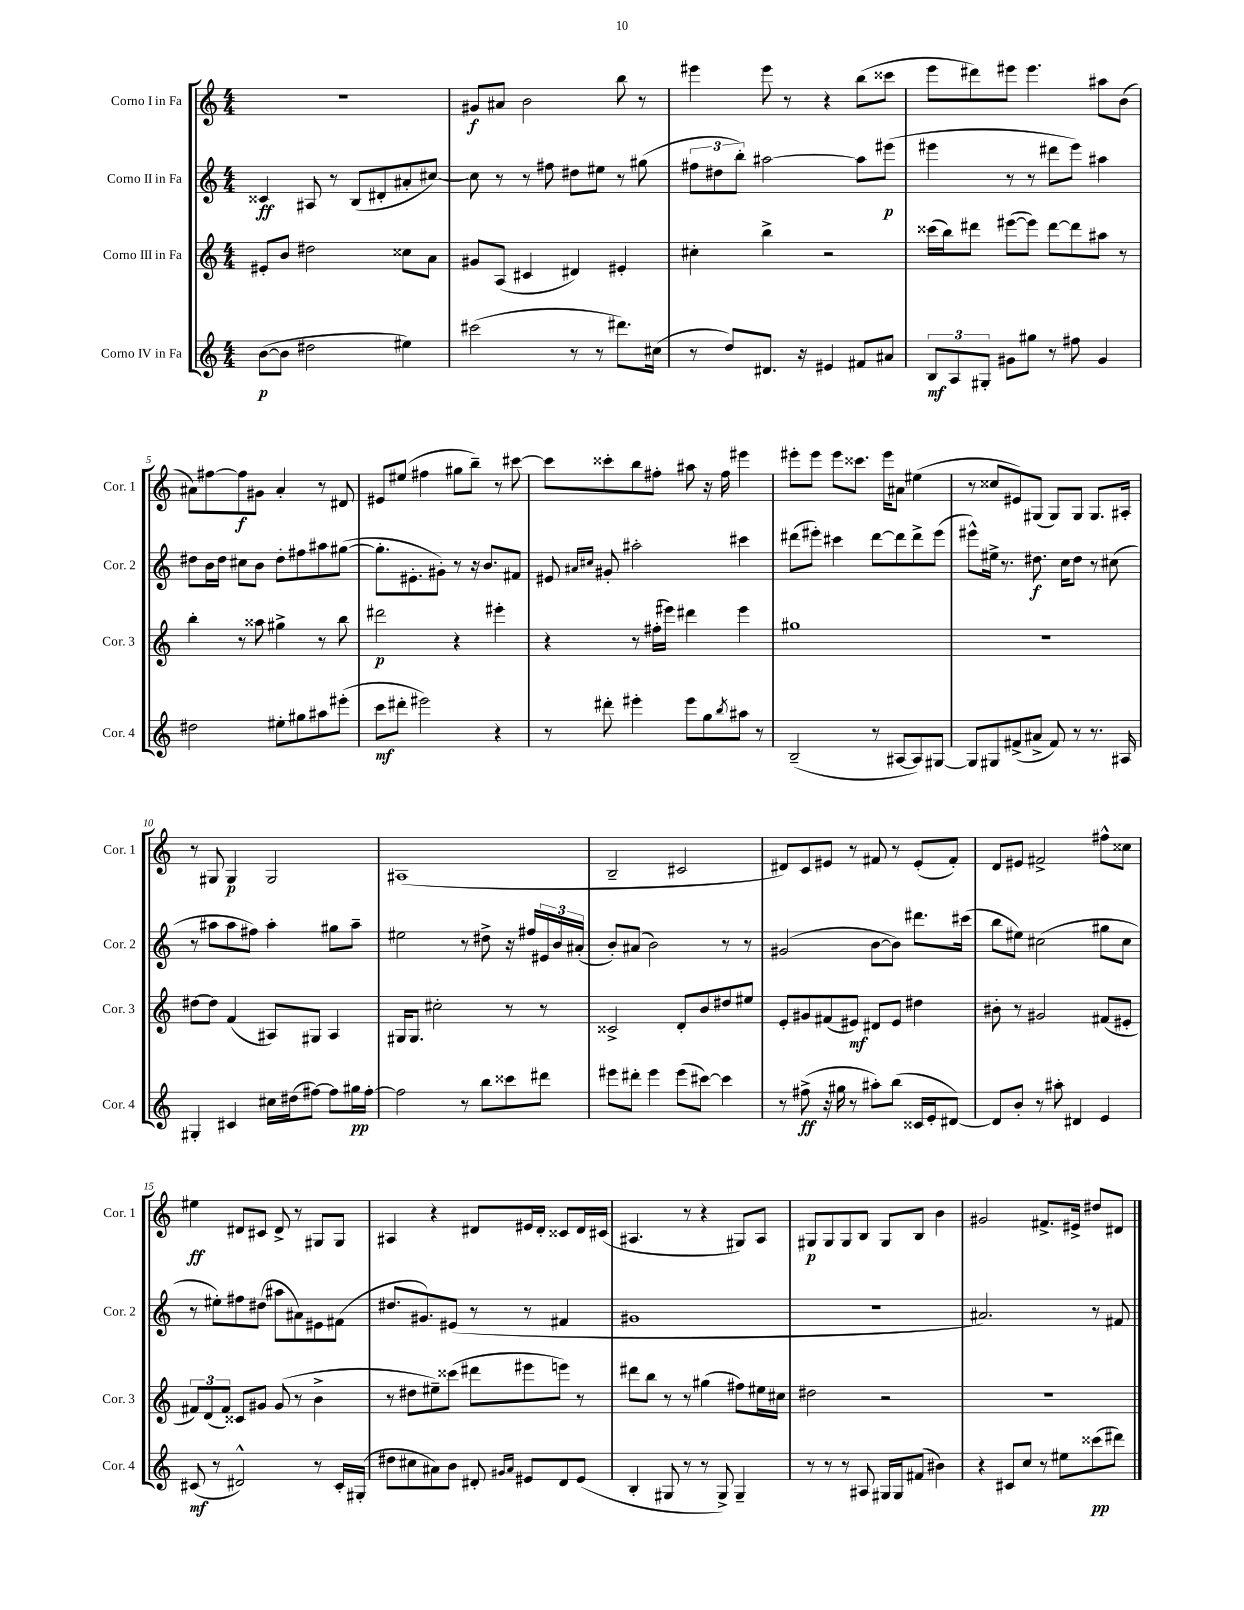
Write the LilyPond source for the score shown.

<<
\new StaffGroup <<
\new Staff = "s0" \with { instrumentName = "Corno I in Fa" shortInstrumentName = "Cor. 1" } {
    \clef treble \key c \major \numericTimeSignature \time 4/4
    R1 |
    gis'8\f ais'8 b'2 b''8 r8 |
    eis'''4 eis'''8 r8 r4 b''8( cisis'''8 |
    e'''8 dis'''8) eis'''8 eis'''4. ais''8 b'8( |
    ais'8) fis''8~ fis''8\f gis'8 ais'4-. r8 dis'8 |
    eis'8 eis''8( fis''4 gis''8 b''8--) r8 cis'''8~ |
    cis'''8 cisis'''8-. b''8 fis''8-. ais''8 r16 fis''16 eis'''4 |
    eis'''8-. eis'''8 eis'''8 cisis'''8. eis'''16 ais'8 eis''4( |
    r8 cisis''8 eis'8) gis8( gis8) gis8 gis8. ais16-. |
    r8 gis8 gis4\p gis2 |
    ais1( |
    b2-- cis'2 |
    dis'8) c'8 eis'8 r8 fis'8 r8 eis'8-.( fis'8-.) |
    d'8 eis'8 fis'2-> fis''8-^ cisis''8 |
    eis''4\ff dis'8 cis'8 dis'8-> r8 gis8 gis8 |
    ais4 r4 dis'8 eis'16 dis'16-. cisis'8 dis'16 cis'16( |
    ais4. r8 r4 gis8) ais8 |
    gis8\p gis8 gis8 b8 gis8 b8 b'4 |
    gis'2 fis'8.-> eis'16-> dis''8 dis'8 \bar "|." |
}
\new Staff = "s1" \with { instrumentName = "Corno II in Fa" shortInstrumentName = "Cor. 2" } {
    \clef treble \key c \major \numericTimeSignature \time 4/4
    cisis'4\ff ais8 r8 b8( dis'8-. ais'8-. cis''8~) |
    cis''8 r8 r8 fis''8 dis''8 eis''8 r8 gis''8( |
    \tuplet 3/2 { fis''8 dis''8 b''8-.) } ais''2~ ais''8 eis'''8\p( |
    eis'''4 r8 r8 dis'''8 eis'''8) ais''4 |
    dis''8 b'16 dis''16 cis''8 b'8 dis''8-. fis''8 ais''8 gis''8~( |
    gis''8.-. eis'8.-. gis'8-.) r8 r16 b'8. fis'8 |
    eis'8 \grace { ais'16 cis''16 } gis'8-. ais''2-. cis'''4 |
    dis'''8( eis'''8-.) cis'''4 dis'''8~ dis'''8 dis'''8-> eis'''8( |
    eis'''8-^) eis''16-> r8. dis''8.\f c''16 dis''8 r8 cis''8( |
    r8 ais''8 ais''8 fis''8) ais''4-. gis''8 ais''8-- |
    eis''2 r8 dis''8-> r16 fis''16 \tuplet 3/2 { eis'16 b'16 ais'16-.( } |
    b'8-.) ais'8( b'2) r8 r8 |
    gis'2( b'8~ b'8) dis'''8. cis'''16( |
    b''8 eis''8) cis''2( gis''8 cis''8 |
    r8 eis''8-.) fis''8 dis''8( ais''8 ais'8) eis'8 fis'8( |
    dis''8. gis'8.) eis'8( r8 r8 fis'4 |
    gis'1 |
    r1 |
    ais'2.) r8 fis'8 \bar "|." |
}
\new Staff = "s2" \with { instrumentName = "Corno III in Fa" shortInstrumentName = "Cor. 3" } {
    \clef treble \key c \major \numericTimeSignature \time 4/4
    eis'8-. b'8 dis''2 cisis''8 a'8 |
    gis'8 a8( cis'4 dis'4) eis'4-. |
    cis''4-. b''4-> r2 |
    cisis'''16( b''16) dis'''8 eis'''8~( eis'''8) dis'''8~ dis'''8 ais''8 r8 |
    b''4-. r8 aisis''8 gis''4-> r8 b''8 |
    dis'''2\p r4 eis'''4-. |
    r4 r8 fis''16-.( eis'''16) dis'''4 eis'''4 |
    gis''1 |
    r1 |
    dis''8~ dis''8 f'4( ais8) gis8 ais4 |
    gis16 gis8. cis''2-. r8 r8 |
    cisis'2-> d'8-. b'8 dis''8 eis''8 |
    e'8-. gis'8 fis'8( eis'8\mf) dis'8 eis'8 dis''4 |
    bis'8-. r8 gis'2 fis'8( eis'8-. |
    \tuplet 3/2 { fis'8) d'8( fis'8) } cisis'8 gis'8 gis'8( r8 b'4-> |
    r8 dis''8 eis''8--) cisis'''8( dis'''8 eis'''8 e'''8) r8 |
    dis'''8 b''8 r8 r8 gis''4( fis''8) eis''16 cis''16 |
    dis''2 r2 |
    R1 \bar "|." |
}
\new Staff = "s3" \with { instrumentName = "Corno IV in Fa" shortInstrumentName = "Cor. 4" } {
    \clef treble \key c \major \numericTimeSignature \time 4/4
    b'8~\p( b'8 dis''2 eis''4) |
    cis'''2( r8 r8 dis'''8.) cis''16( |
    r8 d''8) dis'8. r16 eis'4 fis'8 ais'8 |
    \tuplet 3/2 { b8\mf a8 gis8-. } gis'8 gis''8 r8 fis''8 gis'4 |
    dis''2 eis''8-. gis''8 ais''8 eis'''8-.( |
    c'''8\mf dis'''8-. eis'''2) r4 |
    r8 dis'''8-. eis'''4-. eis'''8 g''8 \acciaccatura { b''8 } ais''8 r8 |
    b2--( r8 ais8~ ais8) gis8~ |
    gis8 gis8 fis'8->( ais'8-> fis'8) r8 r8. ais16 |
    gis4-. cis'4 cis''16 dis''16( fis''8~) fis''8 gis''16\pp fis''16~-. |
    fis''2 r8 b''8 cisis'''8 dis'''8 |
    eis'''8 dis'''8-. eis'''4 eis'''8( cis'''8~) cis'''4 |
    r8 fis''8->\ff( r16 gis''16 r8 ais''8-.) b''8( cisis'16 e'16-. dis'8~) |
    dis'8 b'8-. r8 ais''8-. dis'4 e'4 |
    cis'8\mf( r8 dis'2-^) r8 cis'16-. gis16-.( |
    dis''8 cis''8 ais'8) b'8 dis'8-. \grace { gis'16 ais'16 } eis'8 dis'8 eis'8( |
    b4-. gis8 r8 r8 gis8->) gis4-- |
    r8 r8 r8 ais8 gis16 gis16 fis'8( bis'4) |
    r4 cis'8 c''8 r8 eis''8 cisis'''8\pp( dis'''8) \bar "|." |
}
>>
>>
